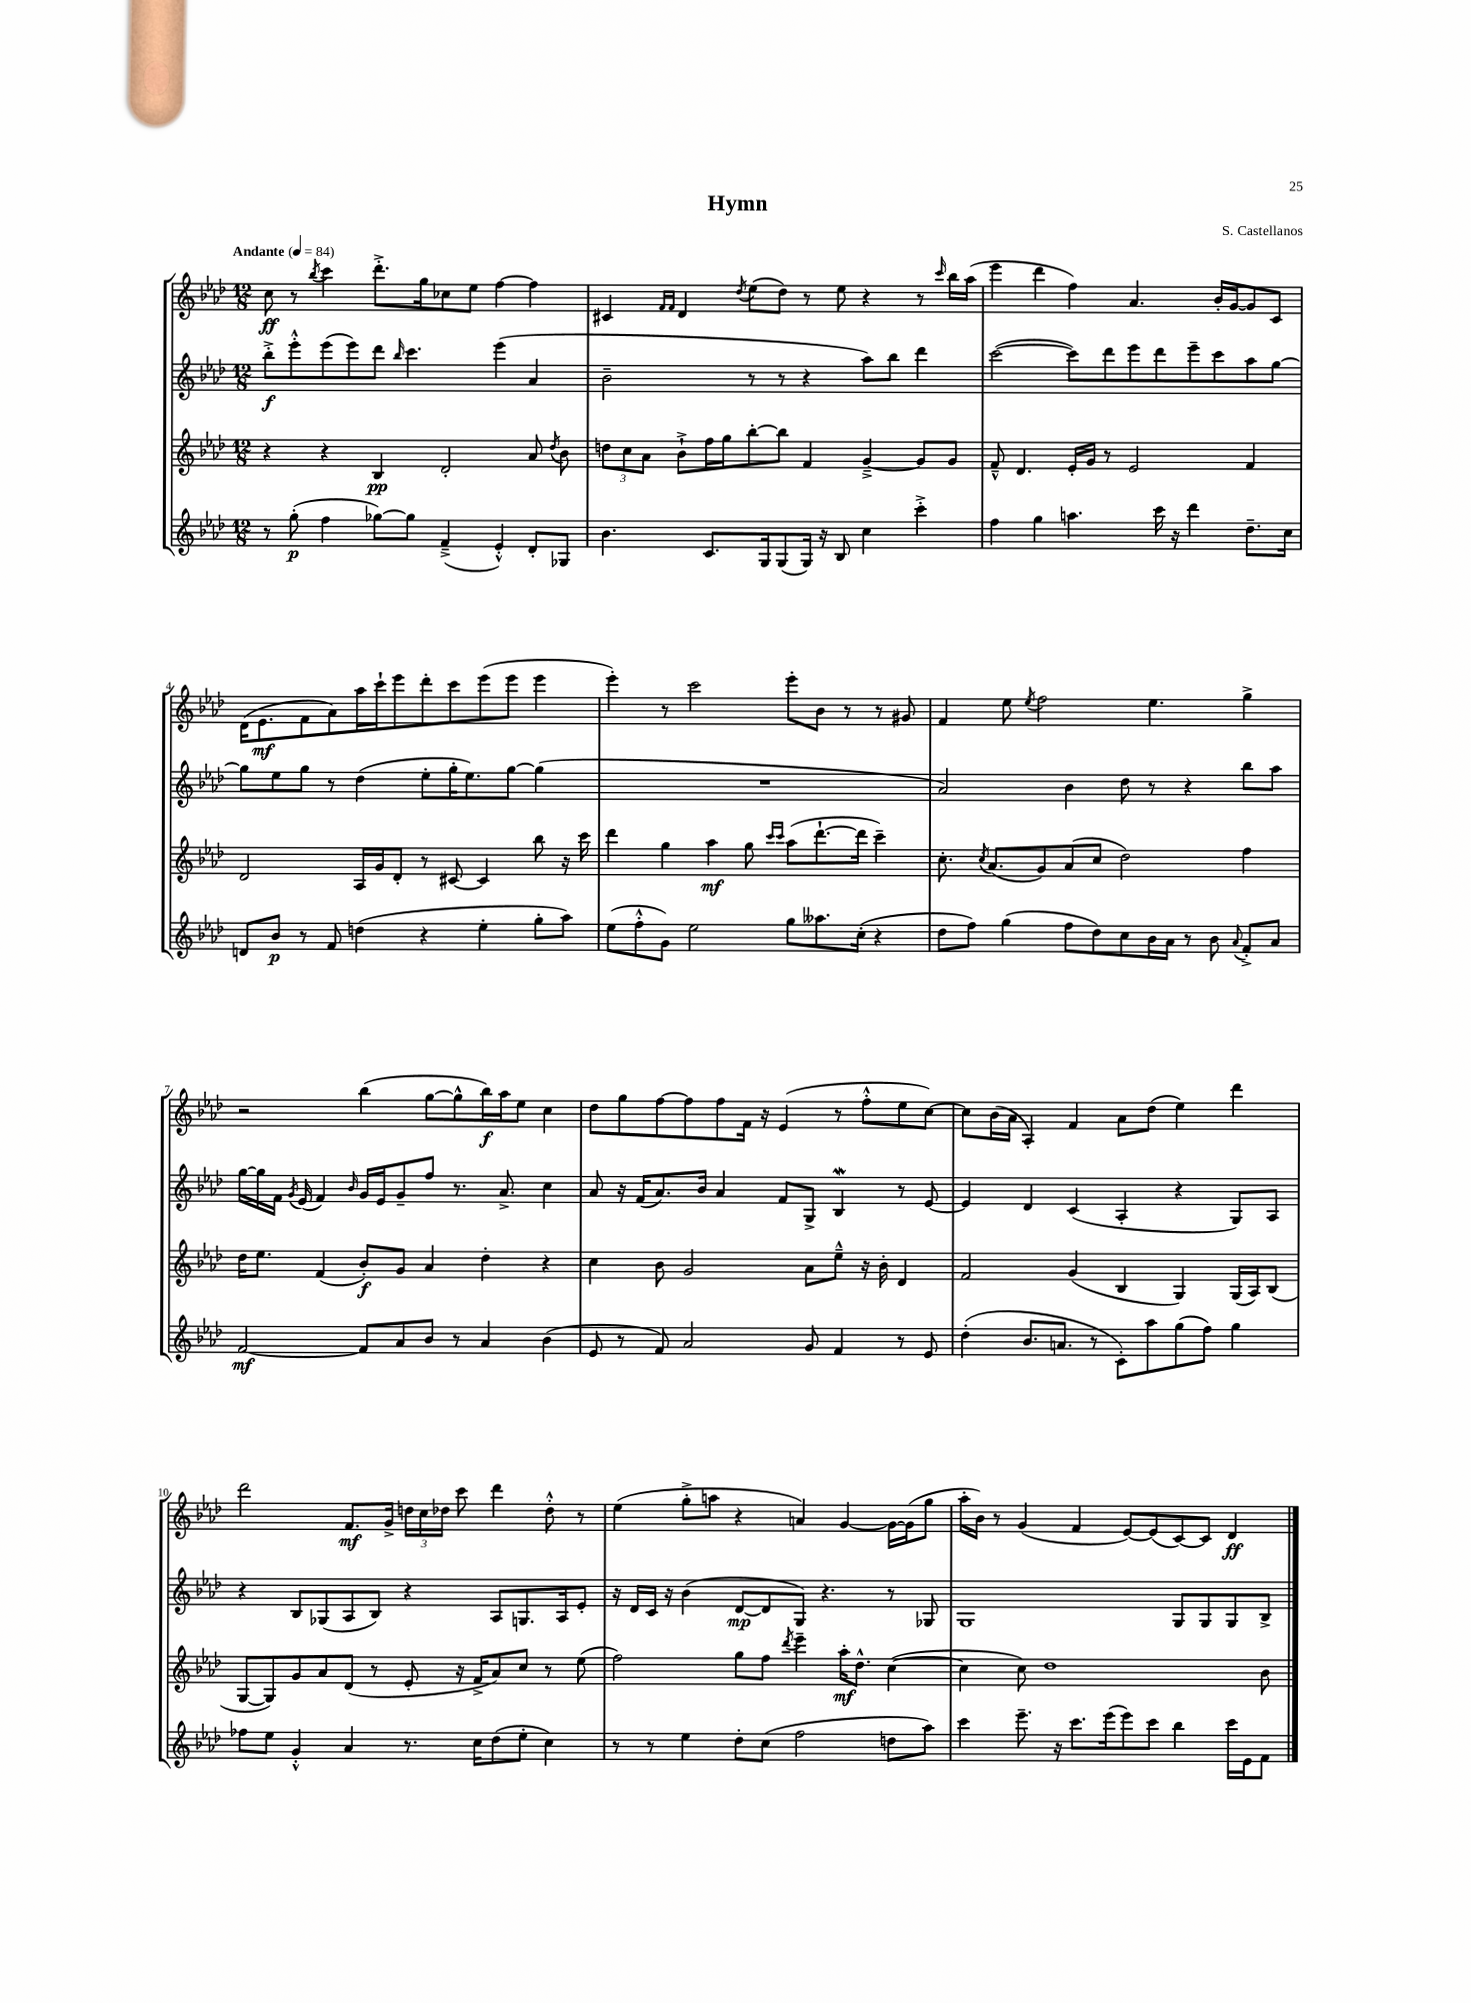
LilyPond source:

\header { title = "Hymn" composer = "S. Castellanos" }
<<
\new StaffGroup <<
\new Staff = "s0" {
    \clef treble \key aes \major \numericTimeSignature \time 12/8 \tempo "Andante" 4 = 84
    \autoBeamOff c''8\ff r8 \acciaccatura { bes''8 } c'''4 des'''8.[-.-> g''16 ces''8 ees''8] f''4~ f''4 |
    cis'4 \grace { f'16[ f'16] } des'4 \acciaccatura { des''8 } ees''8[( des''8]) r8 ees''8 r4 r8 \grace { c'''16 } bes''16[ aes''16]( |
    ees'''4 des'''4 f''4) aes'4. bes'16[-. g'16~ g'8 c'8] |
    des'16[( ees'8.\mf f'8 aes'8) aes''16 c'''16-! ees'''8 des'''8-. c'''8 ees'''8( ees'''8] ees'''4 |
    ees'''4-.) r8 c'''2 ees'''8[-. bes'8] r8 r8 gis'8 |
    f'4 ees''8 \acciaccatura { ees''8 } f''2 ees''4. g''4-> |
    r2 bes''4( g''8[~ g''8-^ bes''16\f) aes''16 ees''8] c''4 |
    des''8[ g''8 f''8~ f''8 f''8 f'16] r16 ees'4( r8 f''8[-.-^ ees''8 c''8]~) |
    c''8[ bes'16( aes'16] aes4-.) f'4 aes'8[ des''8]( ees''4) des'''4 |
    des'''2 f'8.[\mf g'16]-> \tuplet 3/2 { d''16[ c''16 des''16] } c'''8 des'''4 des''8-.-^ r8 |
    ees''4( g''8[-.-> a''8] r4 a'4) g'4~ g'16[~ g'16( g''8] |
    aes''16[-. bes'16]) r8 g'4( f'4 ees'8[~) ees'8( c'8~) c'8] des'4\ff \bar "|." |
}
\new Staff = "s1" {
    \clef treble \key aes \major \numericTimeSignature \time 12/8
    \autoBeamOff bes''8[-.->\f ees'''8-.-^ ees'''8( ees'''8) des'''8] \grace { bes''16 } c'''4. ees'''4( aes'4 |
    bes'2-- r8 r8 r4 aes''8[) bes''8] des'''4 |
    c'''2~( c'''8[) des'''8 ees'''8 des'''8 ees'''8-- c'''8 aes''8 g''8]~ |
    g''8[ ees''8 g''8] r8 des''4( ees''8[-. g''16-. ees''8.) g''8]~ g''4( |
    R1. |
    aes'2) bes'4 des''8 r8 r4 bes''8[ aes''8] |
    g''16[~ g''16 f'16] \acciaccatura { g'8 } ees'16( f'4) \grace { bes'16 } g'16[ ees'16 g'8-- f''8] r8. aes'8.-> c''4 |
    aes'8 r16 f'16[( aes'8.) bes'16] aes'4 f'8[ g8]-> bes4\mordent r8 ees'8~ |
    ees'4 des'4 c'4( aes4-. r4 g8[) aes8] |
    r4 bes8[ ges8( aes8 bes8]) r4 aes8[ g8. aes16 ees'8]-. |
    r16 des'16[ c'16] r16 bes'4( des'8[~\mp des'8 g8]) r4. r8 ges8 |
    g1 g8[ g8 g8 bes8]-> \bar "|." |
}
\new Staff = "s2" {
    \clef treble \key aes \major \numericTimeSignature \time 12/8
    \autoBeamOff r4 r4 bes4\pp des'2-. aes'8 \acciaccatura { des''8 } bes'8 |
    \tuplet 3/2 { d''8[ c''8 aes'8] } bes'8[-!-> f''16 g''16 bes''8~-. bes''8] f'4 g'4~---> g'8[ g'8] |
    f'8---^ des'4. ees'16[-. g'16] r8 ees'2 f'4 |
    des'2 aes16[ g'16 des'8]-. r8 cis'8~ cis'4 bes''8 r16 c'''16 |
    des'''4 g''4 aes''4\mf g''8 \grace { c'''16[ c'''16] } aes''8[( des'''8.~-! des'''16] c'''4--) |
    c''8.-. \acciaccatura { c''8 } aes'8.[( g'8) aes'8( c''8] des''2) f''4 |
    des''16[ ees''8.] f'4( bes'8[-.\f) g'8] aes'4 des''4-. r4 |
    c''4 bes'8 g'2 aes'8[ ees''8]---^ r16 bes'16-. des'4 |
    f'2 g'4( bes4 g4) g16[( aes16) bes8]( |
    g8[~ g8) g'8 aes'8 des'8]( r8 ees'8-. r16 f'16[-> aes'8) c''8] r8 ees''8( |
    f''2) g''8[ f''8] \acciaccatura { des'''8 } ees'''4-- aes''16[-.\mf des''8.]-^ c''4~( |
    c''4 c''8) des''1 bes'8 \bar "|." |
}
\new Staff = "s3" {
    \clef treble \key aes \major \numericTimeSignature \time 12/8
    \autoBeamOff r8 g''8-.\p( f''4 ges''8[~) ges''8] f'4--->( ees'4-.-^) des'8[-. ges8] |
    bes'4. c'8.[ g16 g8( g16]) r16 bes8 c''4 c'''4-.-> |
    f''4 g''4 a''4. c'''16 r16 des'''4 des''8.[-- c''16] |
    d'8[ bes'8]\p r8 f'8 d''4( r4 ees''4-. g''8[-. aes''8]) |
    ees''8[( f''8-.-^ g'8]) ees''2 g''8[ aeses''8. c''16]-.( r4 |
    des''8[ f''8]) g''4( f''8[ des''8) c''8 bes'16 aes'16] r8 bes'8 \appoggiatura { aes'8 } f'8[-.-> aes'8] |
    f'2~\mf f'8[ aes'8 bes'8] r8 aes'4 bes'4( |
    ees'8 r8 f'8) aes'2 g'8 f'4 r8 ees'8 |
    des''4-.( bes'8.[ a'8.] r8 c'8[-.) aes''8 g''8( f''8]) g''4 |
    fes''8[ ees''8] g'4-.-^ aes'4 r8. c''16[ des''8( ees''8]-. c''4) |
    r8 r8 ees''4 des''8[-. c''8]( f''2 d''8[ aes''8]) |
    c'''4 ees'''8.-- r16 c'''8.[ ees'''16( ees'''8) c'''8] bes''4 c'''16[ ees'16 f'8] \bar "|." |
}
>>
>>
